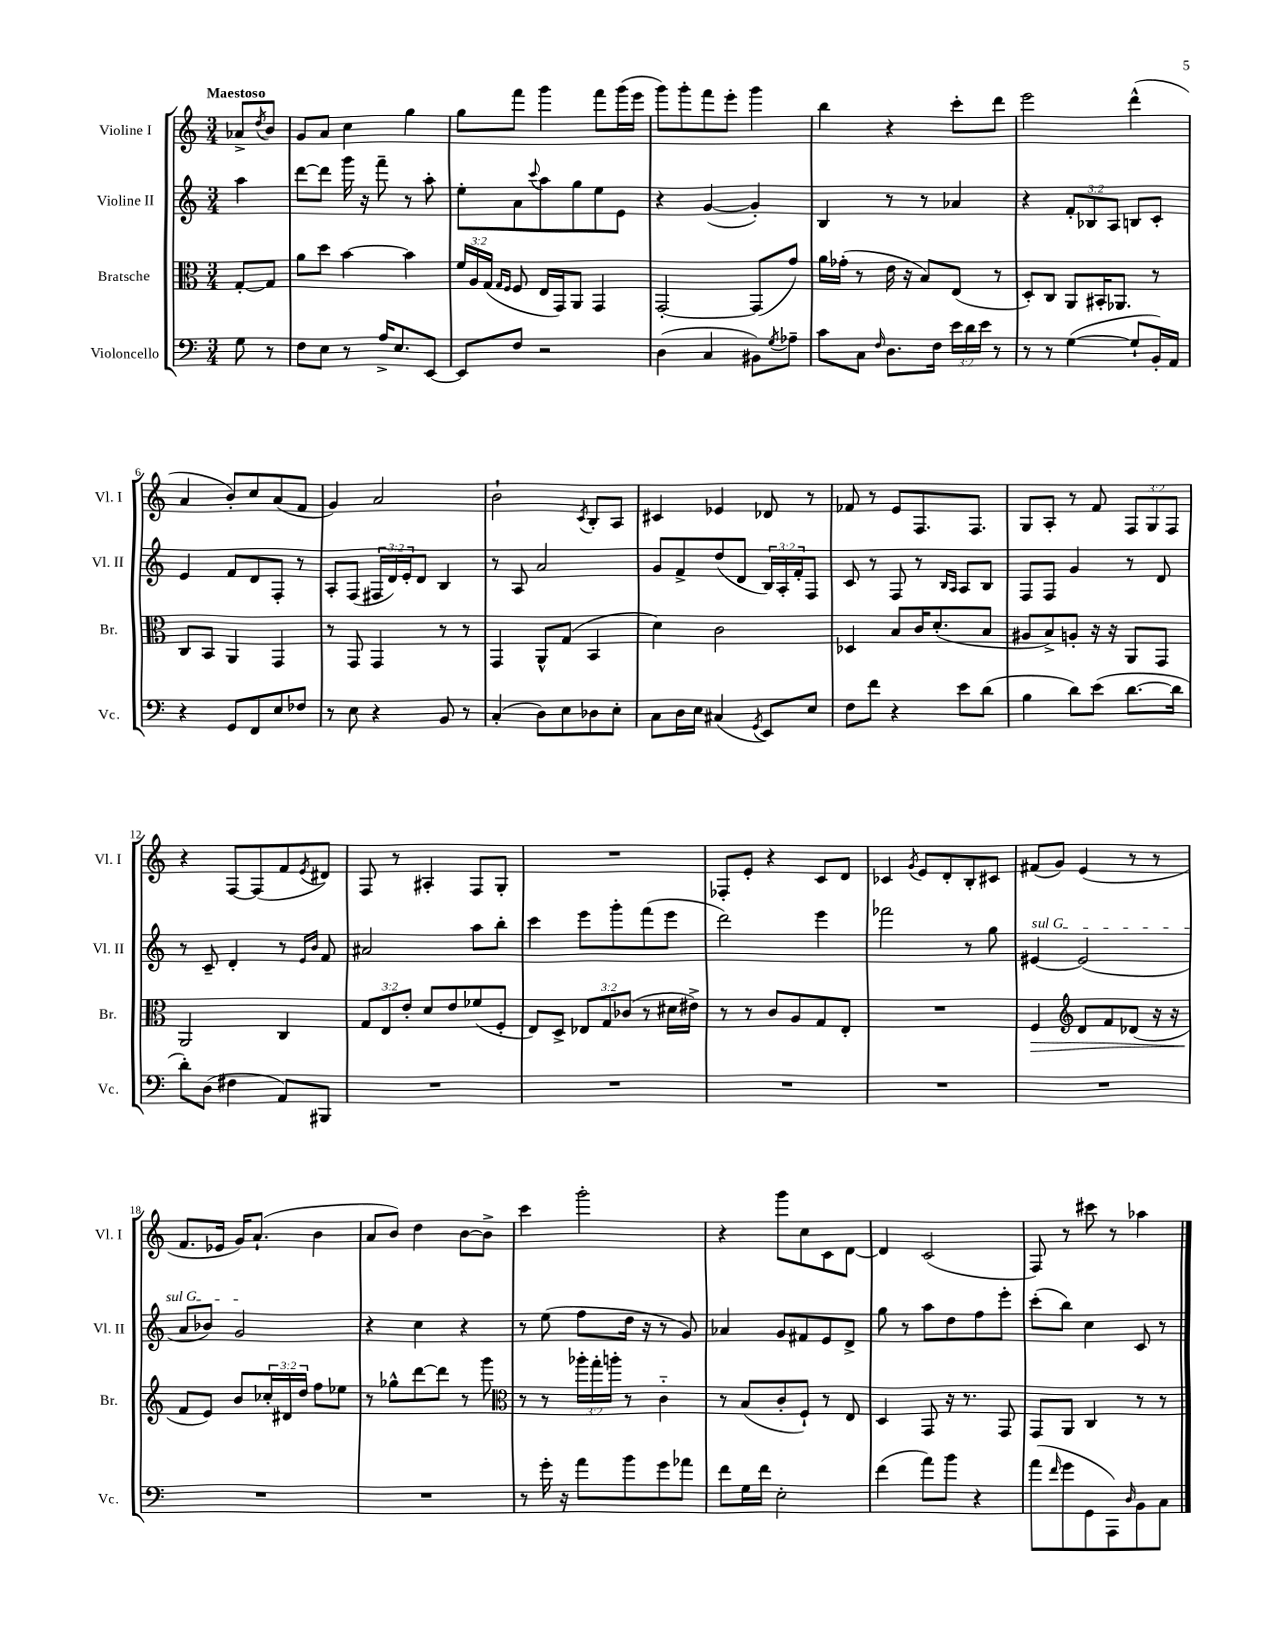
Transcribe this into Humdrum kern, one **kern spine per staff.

**kern	**kern	**kern	**kern
*staff4	*staff3	*staff2	*staff1
*clefF4	*clefC3	*clefG2	*clefG2
*k[]	*k[]	*k[]	*k[]
*M3/4	*M3/4	*M3/4	*M3/4
8G	[8G'	4aa	8a-^
.	.	.	8qdd
8r	8G]	.	8b
=	=	=	=
8F	8a	[8ddd	8g
8E	8dd	8ddd]	8a
8r	[4b	16ggg	4cc
.	.	16r	.
16A^	.	8fff~	.
8.E	.	.	.
.	4b]	8r	4gg
[8EE	.	8aa'	.
=	=	=	=
8EE]	24f	8ee'	8gg
.	24A	.	.
.	(24G	.	.
.	16qqG	.	.
.	16qqF	.	.
8F	8F	8a	8fff
.	.	8qqccc	.
2r	16E	8aa	4ggg
.	16GG)	.	.
.	8AA	8gg	.
.	4GG	8ee	8fff
.	.	8e	(16ggg
.	.	.	16eee
=	=	=	=
(4D	[2GG'	4r	8ggg)
.	.	.	8ggg'
4C	.	([4g	8fff
.	.	.	8eee'
8BB#)	(8GG]	4g'])	4ggg
8qG	.	.	.
8A-~	8g)	.	.
=	=	=	=
8c	16a	4B	4bb
.	(16g-'	.	.
8C	8r	.	.
16qqF	.	.	.
8.D	16e	8r	4r
.	16r	.	.
.	8B)	8r	.
16F	.	.	.
24e	(8E	4a-	8ccc'
24d	.	.	.
24e	.	.	.
8r	8r	.	8ddd
=	=	=	=
8r	8D')	4r	2eee
8r	8C	.	.
([4G	8AA	12f'	.
.	.	12B-	.
.	16BB#'	.	.
.	.	12A	.
.	8.AA-	.	.
8G`]	.	8B	(4ddd^^
16BB')	8r	8c'	.
16AA	.	.	.
=	=	=	=
4r	8C	4e	4a
.	8BB	.	.
8GG	4AA	8f	8b')
8FF	.	8d	8cc
8E	4GG	8F'	(8a
8F-	.	8r	8f
=	=	=	=
8r	8r	8A'	4g)
8E	8GG	(8F	.
4r	4GG	24F#	2a
.	.	24d)	.
.	.	24e'	.
.	.	8d	.
8BB	8r	4B	.
8r	8r	.	.
=	=	=	=
(4C'	4GG	8r	2b`
.	.	8A	.
8D)	8AA^^	2a	.
8E	(8G	.	.
.	.	.	8qc
8D-	4BB	.	8B'
8E'	.	.	8A
=	=	=	=
8C	4d)	8g	4c#
16D	.	8f^	.
16E	.	.	.
(4C#	2c	(8dd	4e-
.	.	8d	.
8qGG	.	.	.
8EE)	.	24B)	8d-
.	.	24A'	.
.	.	24f'	.
8E	.	8F	8r
=	=	=	=
8F	4D-	8c	8f-
8f	.	8r	8r
4r	8B	8F	8e
.	16c	8r	8.F
.	(8.d'	.	.
.	.	16qqB	.
.	.	16qqA	.
8e	.	8A	.
.	.	.	8.F
(8d	8B	8B	.
=	=	=	=
4B	8A#	8F	8G
.	8B^)	8F	8A'
8d)	8A'	4g	8r
(8e	16r	.	8f
.	16r	.	.
[8.d	8AA	8r	12F
.	.	.	12G
.	8GG	8d	.
.	.	.	12F
16d]	.	.	.
=	=	=	=
8d')	2AA	8r	4r
(8D	.	8c~	.
4F#	.	4d'	[8F
.	.	.	(8F]
8AA)	4C	8r	8f
.	.	16qqe	.
.	.	16qqb	8qe
8BBB#	.	8f	8d#)
=	=	=	=
2.r	12G	2a#	8F
.	12E	.	.
.	.	.	8r
.	12e'	.	.
.	8d	.	4A#'
.	8e	.	.
.	(8f-	8aa	8F
.	8F'	8bb'	8G'
=	=	=	=
2.r	8E)	4ccc	2.r
.	8D^	.	.
.	12E-	8eee	.
.	12G	.	.
.	.	8ggg'	.
.	(12c-	.	.
.	8r	(8fff	.
.	16d#	8eee	.
.	16e#^)	.	.
=	=	=	=
2.r	8r	2ddd)	8F-'
.	8r	.	8e'
.	8c	.	4r
.	8A	.	.
.	8G	4eee	8c
.	8E'	.	8d
=	=	=	=
2.r	2.r	2fff-	4c-
.	.	.	8qg
.	.	.	8e
.	.	.	8d'
.	.	8r	8B'
.	.	8gg	8c#
=	=	=	=
2.r	4F	[4e#	(8f#
.	.	.	8g)
*	*clefG2	*	*
.	8d	(2e#]	(4e
.	8f	.	.
.	(8d-	.	8r
.	16r	.	8r
.	16r	.	.
=	=	=	=
2.r	8f	8a	8.f
.	8e)	8b-)	.
.	.	.	16e-
.	8b	2g	16g)
.	.	.	(8.a`
.	24cc-'	.	.
.	24d#	.	.
.	24dd	.	.
.	8ff	.	4b
.	8ee-	.	.
=	=	=	=
2.r	8r	4r	8a
.	8gg-^^	.	8b)
.	[8ddd	4cc	4dd
.	8ddd]	.	.
.	8r	4r	[8b
.	8ggg	.	8b^]
=	=	=	=
*	*clefC3	*	*
8r	8r	8r	4ccc
16g'	8r	(8ee	.
16r	.	.	.
8a	24aa-'	8ff	2ggg'
.	24gg'	.	.
.	24aa'	.	.
8b	8r	16dd	.
.	.	16r	.
8g	4c'~	8r	.
8a-	.	8g)	.
=	=	=	=
8f	8r	4a-	4r
16G	(8B	.	.
16f	.	.	.
2E'	8c'	8g	8ggg
.	8F`)	8f#	8cc
.	8r	8e	8c
.	8E	8d^	[8d
=	=	=	=
(4f	4D	8gg	4d]
.	.	8r	.
8a)	8GG	8aa	(2c
8b	16r	8dd	.
.	8.r	.	.
4r	.	8ff	.
.	8GG	8eee'	.
=	=	=	=
(8a	8GG	(8ccc'	8F)
16qqf	.	.	.
8g	8AA	8bb)	8r
8GG	4C	4cc	8ccc#
8AAA)	.	.	8r
16qqD	.	.	.
8BB	8r	8c	4aa-
8C	8r	8r	.
==	==	==	==
*-	*-	*-	*-
